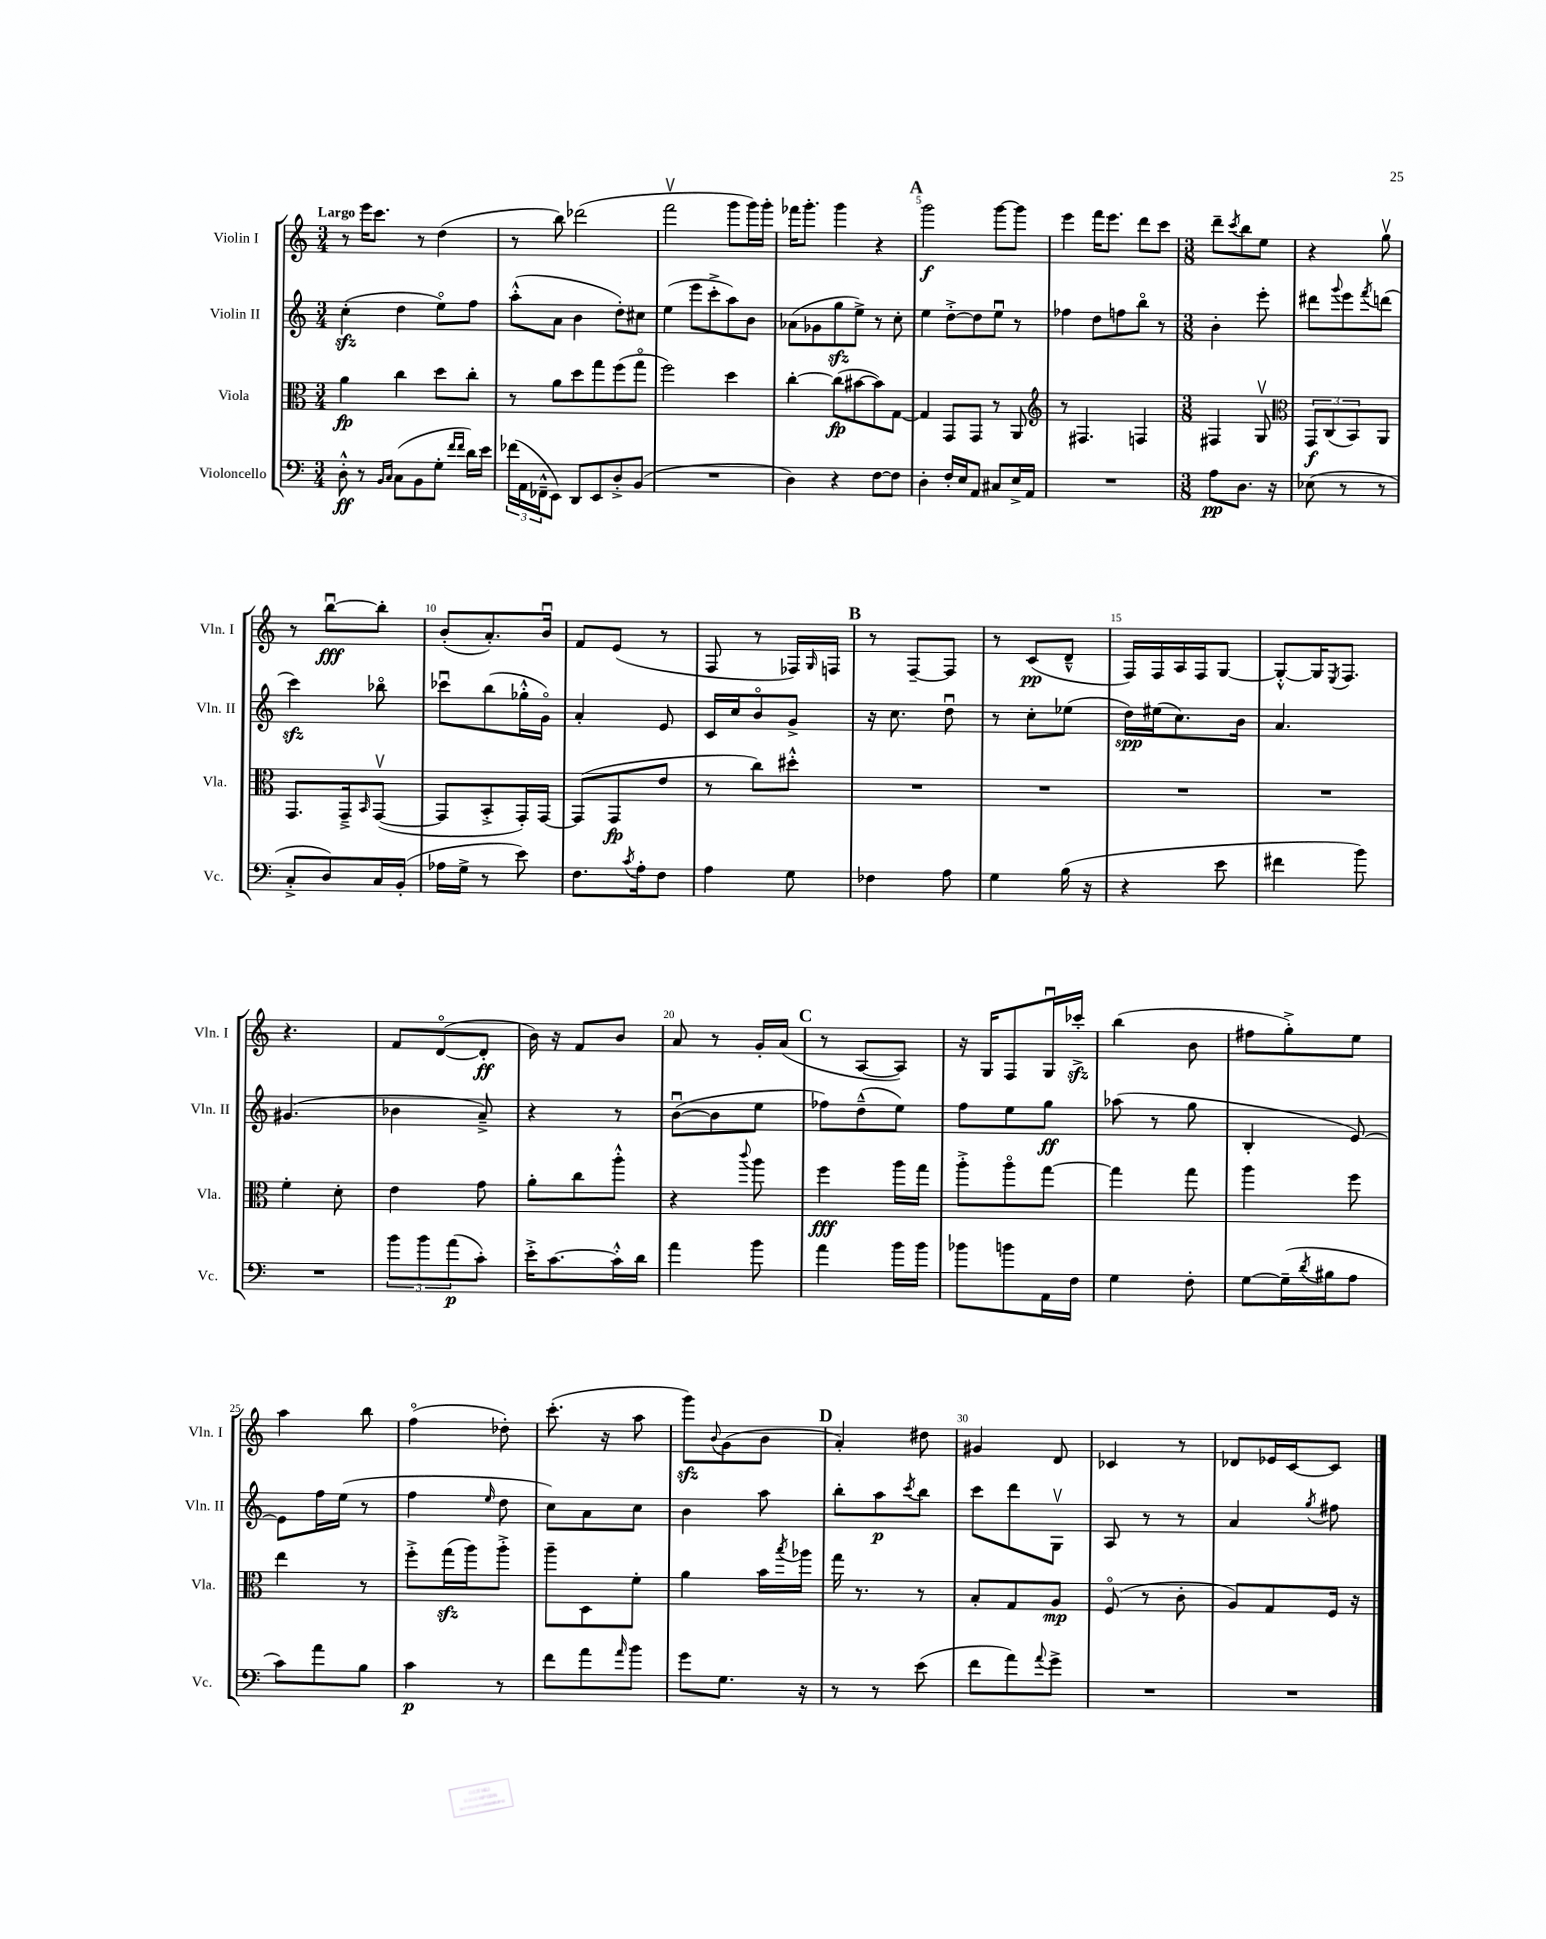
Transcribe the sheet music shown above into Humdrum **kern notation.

**kern	**kern	**kern	**kern
*staff4	*staff3	*staff2	*staff1
*clefF4	*clefC3	*clefG2	*clefG2
*k[]	*k[]	*k[]	*k[]
*M3/4	*M3/4	*M3/4	*M3/4
8D'^^\	4a\	(4cc'\	8r
8r	.	.	16eee\LK
.	.	.	8.ccc\J
16qqBB/LL	.	.	.
16qqC/JJ	.	.	.
(8C\L	4cc\	4dd\	.
8BB\	.	.	8r
8G'\J	8dd\L	8eeo\L)	(4dd\
16qqf/LL	.	.	.
16qqf/JJ	.	.	.
16d\LL)	8cc'\J	8ff\J	.
16e\JJ	.	.	.
=	=	=	=
(24f-\LL	8r	(8aa'^^\L	8r
24AA\	.	.	.
24FF-~^^\J	.	.	.
8EE\J)	8a\L	8a\J	8bb\)
8DD/L	8dd\	4b\	(2ddd-\
8EE/	8gg\	.	.
8D'^/	(8ff\	8dd'\L)	.
(8BB/J	8ggo\J	8cc#\J	.
=	=	=	=
2.r	2ff\)	(4ee\	2fffv\
.	.	8eee\L	.
.	.	8ccc'^\	.
.	4dd\	8aa\)	8ggg\L
.	.	8b\J	16ggg\L)
.	.	.	16ggg'\JJ
=	=	=	=
4D\)	[4cc'\	(8a-\L	16fff-\LK
.	.	.	8.ggg'\J
.	.	8g-\	.
4r	(8cc\]L	8gg\	4ggg\
.	[8b#\	8ee^\J)	.
[8F\L	8b#\])	8r	4r
8F\]J	[8G\J	8cc'\	.
=	=	=	=
4D'\	4G/]	4ee\	2ggg\
16F'/LL	8GG/L	[8dd'^\L	.
16E/J	.	.	.
8AA/J	8GG/J	8dd\]	.
8C#/L	8r	8eeu\J	[8ggg\L
16E^/L	8AA/	8r	8ggg\]J
16AA/JJ	.	.	.
=	=	=	=
*	*clefG2	*	*
2.r	8r	4ff-\	4eee\
.	4.F#/	.	.
.	.	8dd\L	16fff\LK
.	.	.	8.eee\J
.	.	8ff\	.
.	4F/	8bbo\J	8ddd\L
.	.	8r	8ccc\J
=	=	=	=
*M3/8	*M3/8	*M3/8	*M3/8
8A\L	4F#/	4b'\	8ddd~\L
.	.	.	8qccc/
8.D\J	.	.	8bb\
.	8Gv/	8eee'\	8ee\J
16r	.	.	.
=	=	=	=
*	*clefC3	*	*
(8E-\	12GG/L	8ddd#\L	4r
.	(12C/	.	.
.	.	8qqggg/	.
8r	.	8eee\	.
.	12BB/)	.	.
.	.	8qfff/	.
8r	8AA/J	(8ddd\J	8ggv\
=	=	=	=
8C'^/L	8.GG/L	4ccc\)	8r
8D/)	.	.	[8bbu\L
.	16GG~^/k	.	.
.	16qqBB/	.	.
16C/L	([8GGv/J	8bb-o\	8bb'\]J
(16BB'/JJ	.	.	.
=	=	=	=
16A-\LL	8GG/]L	8ccc-u\L	(8b'/L
16G^\JJ	.	.	.
8r	8BB'^/	(8bb\	8.a'/)
8e\)	16GG'/L)	16gg-'^^\L	.
.	[16GG/JJ	16go\JJ)	16bu/Jk
=	=	=	=
8.F\L	(8GG/]L	4a'/	8f/L
.	8GG/	.	(8e/J
8qc/	.	.	.
16A'\k	.	.	.
8F\J	8e/J	8e/	8r
=	=	=	=
4A\	8r	16c/LL	8F/
.	.	16cc/J	.
.	8cc\L)	8bo/	8r
8G\	8dd#'^^\J	8g^/J	16F-/LL)
.	.	.	16qqG/
.	.	.	16F/JJ
=	=	=	=
4F-\	4.r	16r	8r
.	.	8.cc\	.
.	.	.	[8F~/L
8A\	.	8ddu\	8F/]J
=	=	=	=
4G\	4.r	8r	8r
.	.	8cc'\L	(8c/L
(16B\	.	(8ee-\J	8d~^^/J
16r	.	.	.
=	=	=	=
4r	4.r	16dd\LL)	16F/LL)
.	.	(16ee#\J	16F/
.	.	8.cc\)	16A/
.	.	.	16F/J
8e\	.	.	[8G/J
.	.	16b\Jk	.
=	=	=	=
4f#\	4.r	4.a/	8G'^^/_L
.	.	.	16G/]K
.	.	.	8qE/
.	.	.	8.F/J
8b\)	.	.	.
=	=	=	=
4.r	4f'\	(4.g#/	4.r
.	8d'\	.	.
=	=	=	=
12b\L	4e\	4b-\	8f/L
12b\	.	.	.
.	.	.	([8do/
(12a\	.	.	.
8c'\J)	8g\	8a~^/)	8d'/]J
=	=	=	=
16e'^\LK	8a'\L	4r	16b\)
[8.c\	.	.	16r
.	8cc\	.	8f/L
16c'^^\]L	8aa'^^\J	8r	8b/J
16d\JJ	.	.	.
=	=	=	=
4a\	4r	([8bu\L	8a/
.	.	8b\]	8r
.	8qqccc/	.	.
8b\	8aa\	8ee\J	16g'/LL
.	.	.	(16a/JJ
=	=	=	=
4a\	4ff\	8ff-\L)	8r
.	.	(8dd~^^\	[8A/L
16b\LL	16aa\LL	8ee\J)	8A/]J)
16b\JJ	16gg\JJ	.	.
=	=	=	=
8b-\L	8aa'^\L	8ff\L	16r
.	.	.	16G/LK
8b\	8aao\	8ee\	8F/
16AA\L	[8gg\J	8gg\J	16Gu/L
16F\JJ	.	.	16ccc-'^/JJ
=	=	=	=
4G\	4gg\]	(8aa-\	(4bb\
.	.	8r	.
8F'\	8gg\	8gg\	8b\
=	=	=	=
[8G\L	4aa\	4B'/	8ff#\L
(16G~\]L	.	.	8gg'^\)
8qd/	.	.	.
16B#\J	.	.	.
8A\J	8ff\	[8e/)	8ee\J
=	=	=	=
8c\L)	4ee\	8e\]L	4aa\
8a\	.	16ff\L	.
.	.	(16ee\JJ	.
8B\J	8r	8r	8bb\
=	=	=	=
4c\	8ff'^\L	4ff\	(4ffo\
.	(16gg\L	.	.
.	16aa\J)	.	.
.	.	16qqee/	.
8r	8aa'^\J	8dd\	8dd-'\)
=	=	=	=
8f\L	8aa~\L	8cc\L)	(8.ccc'\
8a\	8D\	8a\	.
.	.	.	16r
16qqa/	.	.	.
8b\J	8f'\J	8cc\J	8aa\
=	=	=	=
8g\L	4a\	4b\	8ggg\L)
.	.	.	8qqb/
8.G\J	.	.	(8g\
.	16b\LL	8aa\	8b\J
.	8qbb/	.	.
16r	16aa-\JJ	.	.
=	=	=	=
8r	16gg\	8bb'\L	4a'/)
.	8.r	.	.
8r	.	8aa\	.
.	.	8qccc/	.
(8e\	8r	8bb\J	8dd#\
=	=	=	=
8f\L	8B'/L	8ccc\L	4g#/
8a\)	8G/	8ddd\	.
8qqa/	.	.	.
8g^\J	8A/J	8Gv\J	8d/
=	=	=	=
4.r	(8Fo/	8A/	4c-/
.	8r	8r	.
.	8c'\	8r	8r
=	=	=	=
4.r	8A/L)	4a/	8d-/L
.	8G/	.	16e-/L
.	.	.	[16c/J
.	.	8qgg/	.
.	16F/Jk	8ff#\	8c/]J
.	16r	.	.
==	==	==	==
*-	*-	*-	*-
